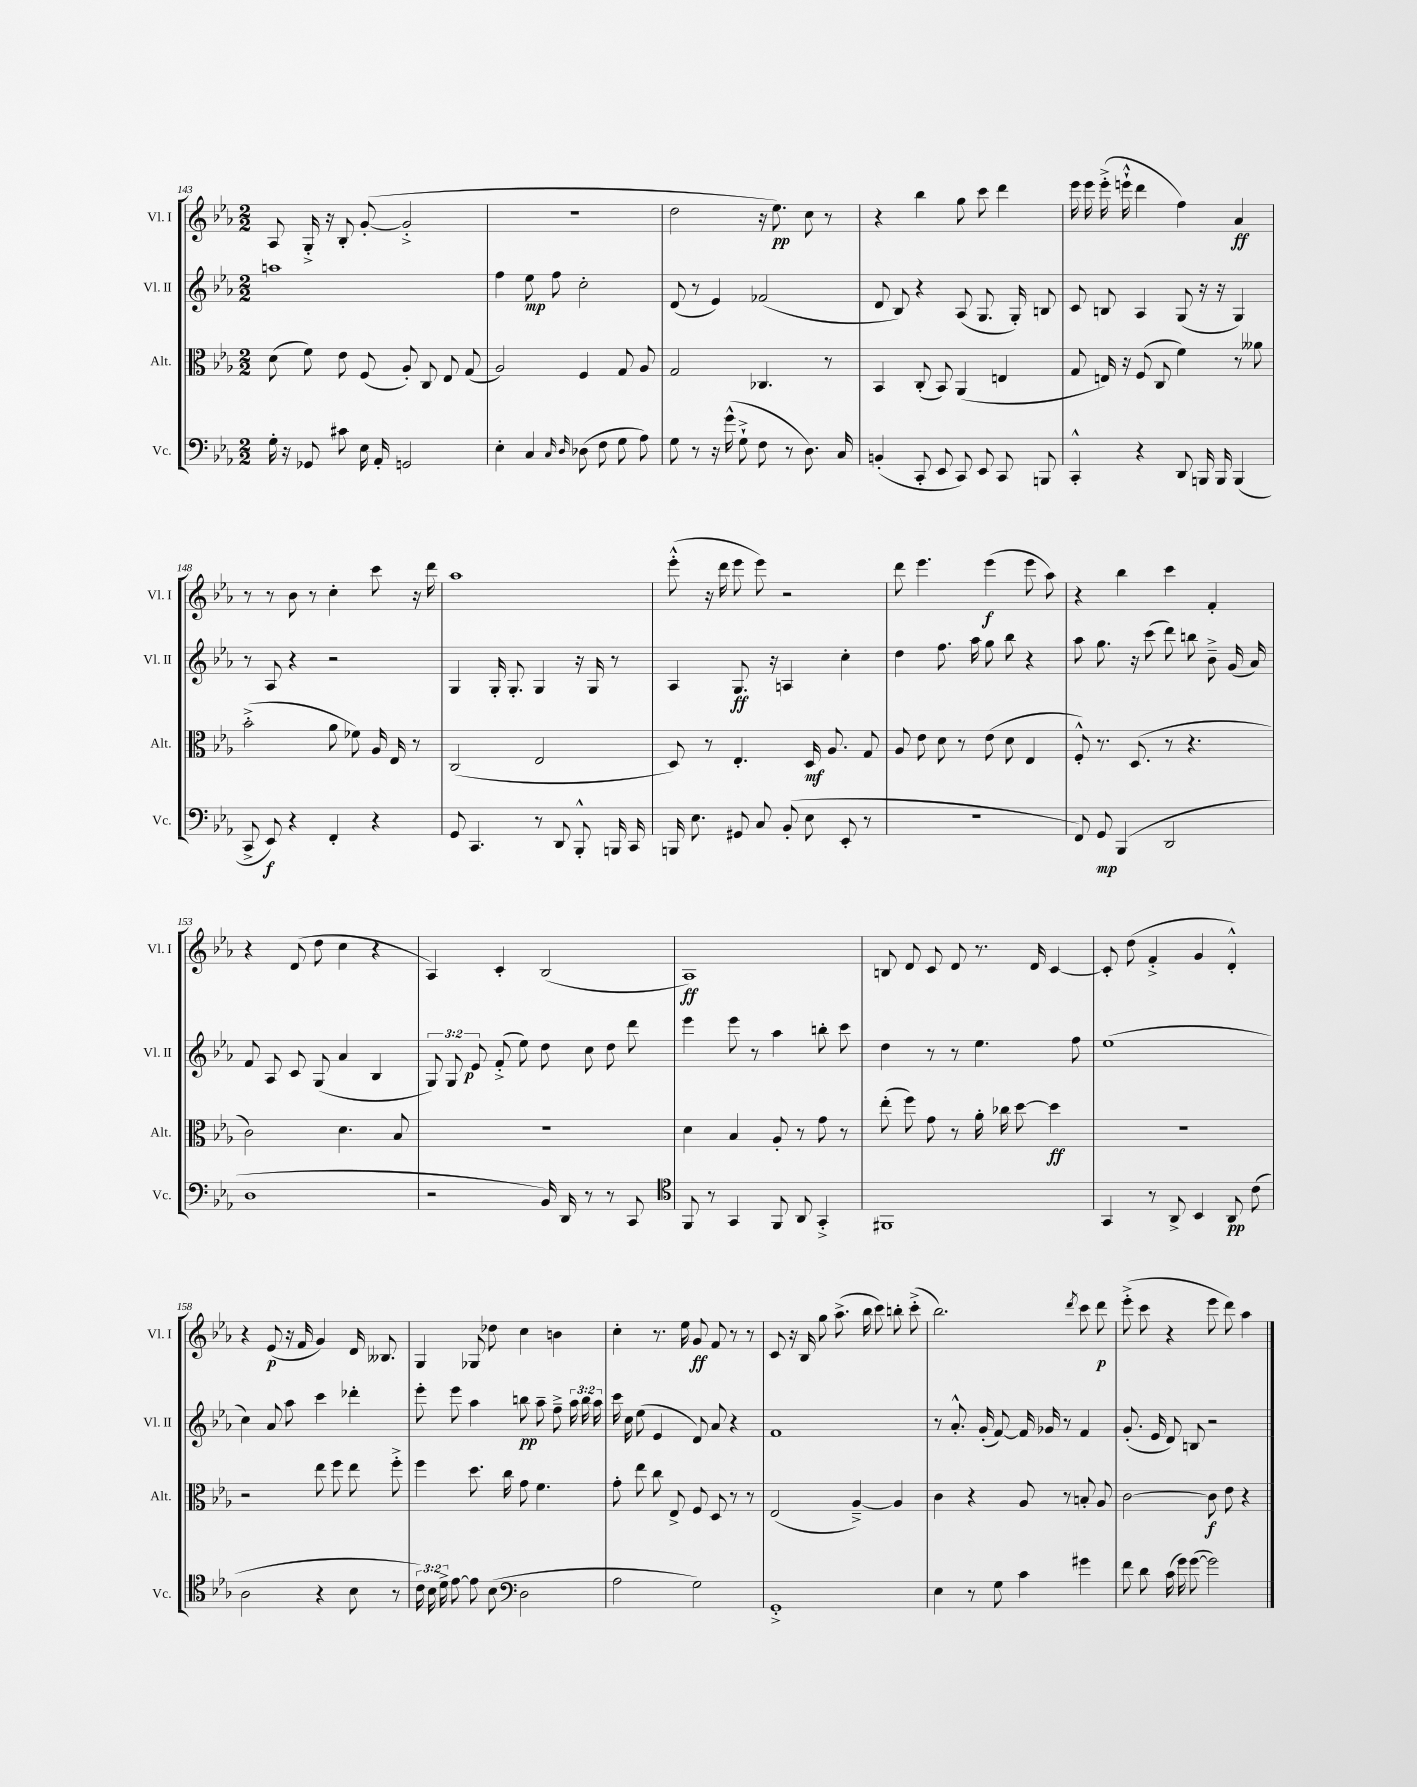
<<
\new StaffGroup <<
\new Staff = "s0" \with { instrumentName = "Vl. I" shortInstrumentName = "Vl. I" } {
    \clef treble \key ees \major \numericTimeSignature \time 2/2
    \autoBeamOff aes8 g16-.-> r16 bes8-. g'8~-.( g'2-.-> |
    R1 |
    d''2 r16 ees''8.\pp) c''8 r8 |
    r4 bes''4 g''8 c'''8 d'''4 |
    ees'''16 ees'''16 ees'''16-.->( e'''16-!-^ d'''4 f''4) aes'4\ff |
    r8 r8 bes'8 r8 c''4-. c'''8 r16 d'''16 |
    aes''1 |
    ees'''8-.-^( r16 d'''16 ees'''8 ees'''8) r2 |
    d'''8 ees'''4. ees'''4\f( ees'''8 aes''8) |
    r4 bes''4 c'''4 f'4-. |
    r4 d'8( d''8 c''4 r4 |
    aes4) c'4-. bes2( |
    aes1\ff) |
    b8 d'8 c'8 d'8 r8. d'16 c'4~ |
    c'8-. d''8( f'4-.-> g'4 d'4-.-^) |
    r4 ees'8\p( r16 f'16 g'4) d'16 beses8. |
    g4 ges8 des''8 c''4 b'4 |
    c''4-. r8. ees''16 g'8\ff f'8 r8 r8 |
    c'8 r16 bes16 g''8 aes''8.->( bes''16 c'''8) b''8-. c'''8-.->( |
    bes''2.) \acciaccatura { d'''8 } c'''8 d'''8\p |
    ees'''8-.->( c'''8 r4 ees'''8 d'''8) aes''4 \bar "|." |
}
\new Staff = "s1" \with { instrumentName = "Vl. II" shortInstrumentName = "Vl. II" } {
    \clef treble \key ees \major \numericTimeSignature \time 2/2 \override Staff.TupletNumber.text = #tuplet-number::calc-fraction-text
    \autoBeamOff a''1 |
    f''4 ees''8\mp f''8 c''2-. |
    d'8( r8 ees'4) fes'2( |
    d'8 bes8) r4 aes8( g8. g16-.) b8 |
    c'8 b8 aes4 g8( r16 r16 g4) |
    r8 aes8 r4 r2 |
    g4 g16-. g8.-. g4 r16 g16 r8 |
    aes4 g8.\ff r16 a4 c''4-. |
    d''4 f''8. aes''16 g''8 bes''8 r4 |
    aes''8 g''8. r16 c'''8( d'''8) b''8 bes'8---> g'16( aes'16) |
    f'8 aes8 c'8 g8( aes'4 bes4 |
    \tuplet 3/2 { g8) g8 ees'8\p } f'8-.->( ees''8) d''8 c''8 d''8 d'''8 |
    ees'''4 ees'''8 r8 aes''4 b''8-. c'''8 |
    d''4 r8 r8 ees''4. f''8 |
    ees''1( |
    c''4) aes'8 aes''8 c'''4 des'''4-. |
    ees'''8-. ees'''8 aes''4 b''8\pp aes''8-- f''8---> \tuplet 3/2 { aes''16 b''16 aes''16 } |
    c'''16 c''16 ees''8( ees'4 d'8) aes'8 r4 |
    f'1 |
    r8 aes'8.-.-^ g'16-.( f'8~) f'16 ges'16 r8 f'4 |
    g'8.-.( ees'16 d'8) b8 r2 \bar "|." |
}
\new Staff = "s2" \with { instrumentName = "Alt." shortInstrumentName = "Alt." } {
    \clef alto \key ees \major \numericTimeSignature \time 2/2
    \autoBeamOff d'8( f'8) ees'8 f8( aes8-.) c8 ees8 g8( |
    aes2) f4 g8 aes8 |
    g2 ces4. r8 |
    bes,4 c8-.( bes,8) aes,4( e4 |
    g8 e16) r16 f8( c8 f'4) r8 aeses'8 |
    bes'2-.->( aes'8 fes'8) aes16 ees16 r8 |
    c2( ees2 |
    d8) r8 ees4.-. d16\mf aes8. g8 |
    aes8 ees'8 d'8 r8 ees'8( d'8 ees4 |
    f8-.-^) r8. d8.( r8 r4. |
    c'2) d'4. bes8 |
    R1 |
    d'4 bes4 aes8-. r8 g'8 r8 |
    ees''8-.( f''8) g'8 r8 aes'16-. ces''16 d''8~ d''4\ff |
    R1 |
    r2 ees''8 f''8 ees''8 f''8-.-> |
    f''4 d''8. c''16 g'8 f'4. |
    g'8-. ees''8 c''8 ees8-> f8 d8 r8 r8 |
    ees2( aes4~--->) aes4 |
    c'4 r4 aes8 r8 b8-. aes8 |
    c'2~ c'8\f ees'8 r4 \bar "|." |
}
\new Staff = "s3" \with { instrumentName = "Vc." shortInstrumentName = "Vc." } {
    \clef bass \key ees \major \numericTimeSignature \time 2/2 \override Staff.TupletNumber.text = #tuplet-number::calc-fraction-text
    \autoBeamOff g16-. r16 ges,8 cis'8 ees16 aes,16-. g,2 |
    ees4-. c4 \grace { c16 d16 } des8( f8 g8 aes8) |
    g8 r8 r16 g'16-^( g8-!-> f8 r8 d8.) c16 |
    b,4-.( c,8-. ees,8 c,8) ees,8 c,8 b,,8 |
    c,4-.-^ r4 d,8 b,,16 b,,16 b,,4( |
    c,8-> ees,8\f) r4 f,4-. r4 |
    g,8 c,4. r8 d,8 bes,,8-.-^ b,,16 c,16 |
    b,,16 ees8. gis,8 c8 bes,8-.( ees8 ees,8-. r8 |
    R1 |
    f,8) g,8\mp bes,,4( d,2 |
    d1 |
    r2 bes,16) d,16 r8 r8 c,8 |
    \clef tenor f,8 r8 g,4 f,8 aes,8 g,4-.-> |
    fis,1 |
    g,4 r8 aes,8-> bes,4 aes,8\pp c'8( |
    aes2 r4 bes8 r8 |
    \tuplet 3/2 { c'16) bes16 d'16-> } ees'8~ ees'8 bes8( \clef bass d2 |
    aes2 g2) |
    g,1-.-> |
    ees4 r8 g8 c'4 gis'4 |
    f'8 d'8 c'16( g'16) g'8~( g'2) \bar "|." |
}
>>
>>
\layout { \context { \Score currentBarNumber = #143 } }
